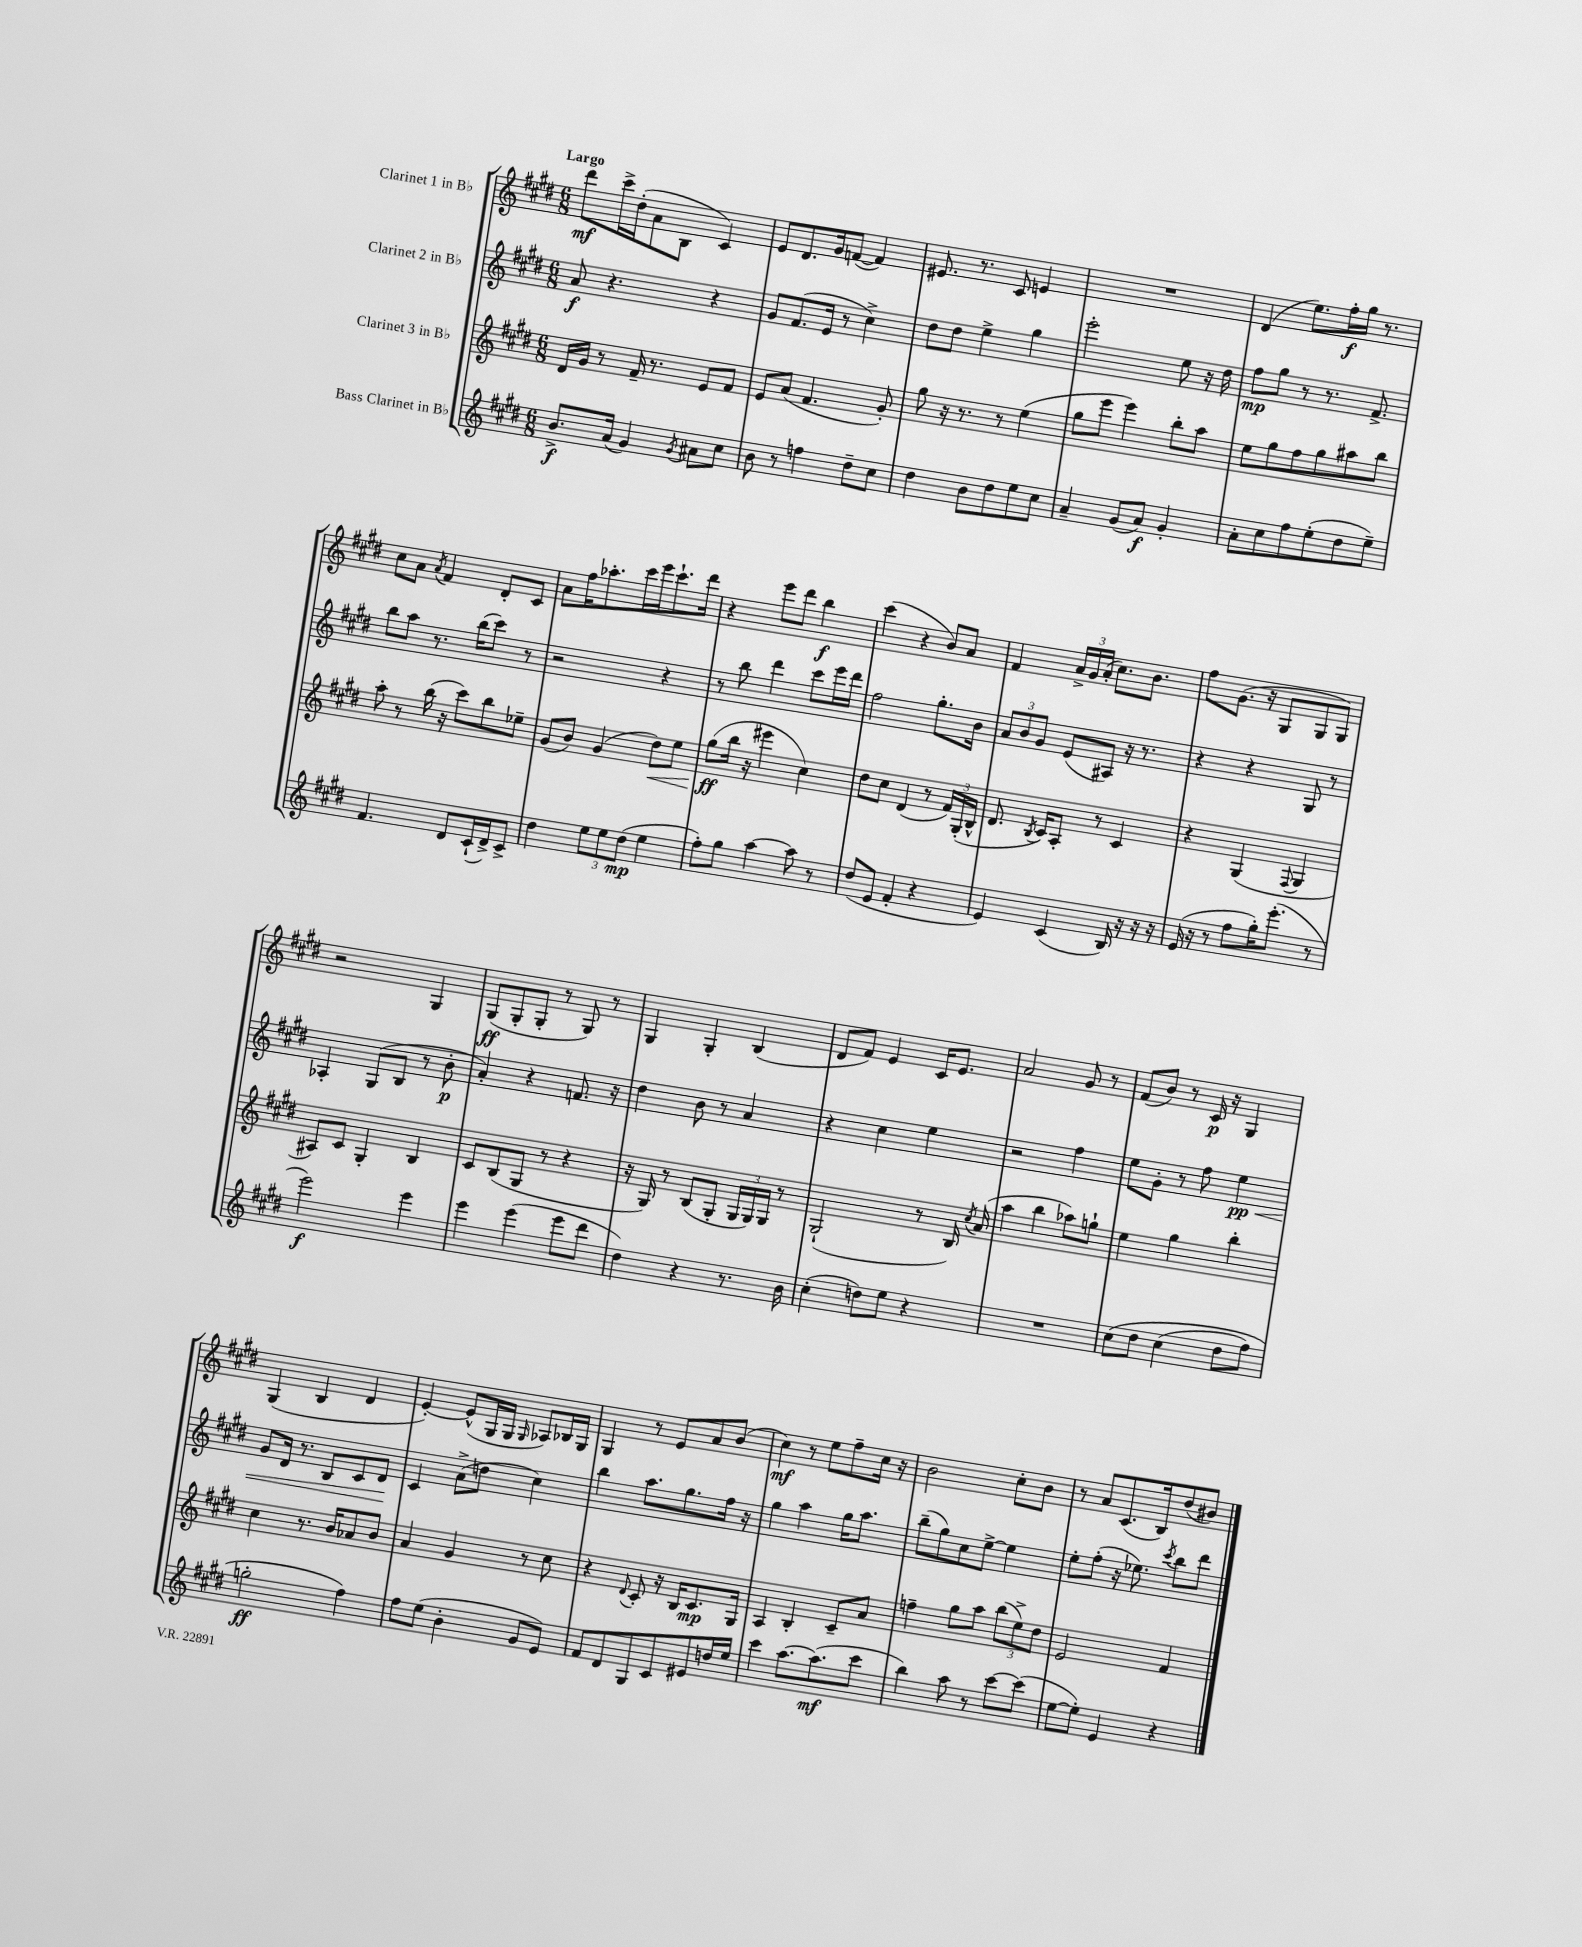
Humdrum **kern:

**kern	**dynam	**kern	**dynam	**kern	**dynam	**kern	**dynam
*part4	*part4	*part3	*part3	*part2	*part2	*part1	*part1
*staff4	*staff4	*staff3	*staff3	*staff2	*staff2	*staff1	*staff1
*I"Bass Clarinet in B♭	*	*I"Clarinet 3 in B♭	*	*I"Clarinet 2 in B♭	*	*I"Clarinet 1 in B♭	*
*clefG2	*	*clefG2	*	*clefG2	*	*clefG2	*
*k[f#c#g#d#]	*	*k[f#c#g#d#]	*	*k[f#c#g#d#]	*	*k[f#c#g#d#]	*
*M6/8	*	*M6/8	*	*M6/8	*	*M6/8	*
=1	=1	=1	=1	=1	=1	=1	=1
!	!	!	!	!	!	!LO:TX:a:B:t=Largo	!
8.b^/L	f	16d#/LL	.	8a/	f	8ddd#\L	mf
.	.	16g#/JJ	.	.	.	.	.
.	.	8r	.	4.r	.	16ccc#^\L	.
(16a/Jk	.	.	.	.	.	(16dd#'\J	.
4g#/)	.	16f#~/	.	.	.	8a\	.
.	.	8.r	.	.	.	.	.
.	.	.	.	.	.	8B\J	.
8qg#/	.	.	.	.	.	.	.
8a#X\L	.	8e/L	.	4r	.	4c#/)	.
8cc#\J	.	8f#/J	.	.	.	.	.
=2	=2	=2	=2	=2	=2	=2	=2
8b\	.	8e/L	.	8g#/L	.	8e/L	.
8r	.	(8a/J	.	(8.f#/	.	8.d#/	.
4ffn\	.	4.f#/	.	.	.	.	.
.	.	.	.	16e/Jk	.	16g#/k	.
.	.	.	.	8r	.	([8fn/J	.
8dd#~\L	.	.	.	4cc#^\)	.	4f/])	.
8cc#\J	.	8g#'/)	.	.	.	.	.
=3	=3	=3	=3	=3	=3	=3	=3
4dd#\	.	8gg#\	.	8dd#\L	.	8.e#X/	.
.	.	16r	.	8dd#\J	.	.	.
.	.	8.r	.	.	.	8.r	.
8b\L	.	.	.	4ee^\	.	.	.
8dd#\	.	8r	.	.	.	8c#/	.
8ee\	.	(4ee\	.	4gg#\	.	4en/	.
8cc#\J	.	.	.	.	.	.	.
=4	=4	=4	=4	=4	=4	=4	=4
4a~/	.	8gg#\L	.	2eee'\	.	2.r	.
.	.	8eee\J	.	.	.	.	.
(8g#/L	.	4eee\)	.	.	.	.	.
8a/J)	f	.	.	.	.	.	.
4g#'/	.	8bb'\L	.	8ee\	.	.	.
.	.	8aa\J	.	16r	.	.	.
.	.	.	.	16dd#\	.	.	.
=5	=5	=5	=5	=5	=5	=5	=5
8a'\L	.	8ee\L	.	8ff#\L	mp	(4d#/	.
8cc#\	.	8gg#\	.	8gg#\J	.	.	.
8ff#\	.	8ff#\	.	8r	.	8.ee\L)	.
(8ee'\	.	8gg#\	.	8.r	.	.	.
.	.	.	.	.	.	16ff#'\L	f
8dd#\	.	8aa#X\	.	.	.	16gg#\JJ	.
.	.	.	.	8.f#^/	.	8.r	.
8ee~\J)	.	8bb\J	.	.	.	.	.
!!LO:LB:g=z
=6	=6	=6	=6	=6	=6	=6	=6
4.f#/	.	8aa'\	.	8bb\L	.	8cc#\L	.
.	.	8r	.	8aa\J	.	8a\J	.
.	.	.	.	.	.	8qa/	.
.	.	(16bb\	.	8.r	.	4f#/	.
.	.	16r	.	.	.	.	.
8d#/L	.	8ccc#\L)	.	.	.	.	.
.	.	.	.	(16bb\KL	.	.	.
(16c#`/L	.	8bb\	.	8ccc#\J)	.	8d#'/L	.
16d#^/J)	.	.	.	.	.	.	.
8c#^/J	.	8ee-X~\J	.	8r	.	8c#/J	.
=7	=7	=7	=7	=7	=7	=7	=7
4dd#\	.	(8g#/L	.	2r	.	8a\L	.
.	.	8b/J)	.	.	.	16ff#\K	.
.	.	.	.	.	.	8.aa-X'\	.
12ee\L	.	(4g#/	.	.	.	.	.
12ee\	.	.	.	.	.	.	.
.	.	.	.	.	.	16ccc#\L	.
(12dd#\J	mp	.	.	.	.	.	.
.	.	.	.	.	.	16eee\J	.
!	!	!	!LO:HP:b	!	!	!	!
4ee\	.	8dd#\L)	<	4r	.	8.ccc#`\	.
.	.	8ee\J	.	.	.	.	.
.	.	.	.	.	.	16ddd#\Jk	.
=8	=8	=8	=8	=8	=8	=8	=8
8ff#'\L)	.	(8gg#\L	ff	8r	.	4r	.
8gg#\J	.	16bb\Jk	[	8bb\	.	.	.
.	.	16r	.	.	.	.	.
[4aa\	.	4eee#X\	.	4ddd#\	.	8eee\L	.
.	.	.	.	.	.	8ddd#\J	.
8aa\]	.	4cc#\)	.	8ccc#\L	.	4bb\	f
8r	.	.	.	16eee\L	.	.	.
.	.	.	.	16ddd#\JJ	.	.	.
=9	=9	=9	=9	=9	=9	=9	=9
(8dd#/L	.	8dd#\L	.	2ff#\	.	(4ccc#\	.
8e/J	.	8cc#\J	.	.	.	.	.
4f#'/	.	(4d#/	.	.	.	4r	.
4r	.	8r	.	8.gg#'\L	.	8b/L)	.
.	.	24f#/LL)	.	.	.	8a/J	.
.	.	(24G#'/	.	.	.	.	.
.	.	.	.	16b\Jk	.	.	.
.	.	24B^^/JJ	.	.	.	.	.
=10	=10	=10	=10	=10	=10	=10	=10
4e/)	.	8.d#/	.	12a/L	.	4f#/	.
.	.	.	.	12b/	.	.	.
.	.	.	.	12g#/J	.	.	.
.	.	8qB/	.	.	.	.	.
.	.	16c#/KL)	.	.	.	.	.
(4c#/	.	8A'/J	.	(8e/L	.	24a^/LL	.
.	.	.	.	.	.	24g#/	.
.	.	.	.	.	.	(24a'/JJ	.
.	.	8r	.	8A#X/J)	.	8.cc#\L)	.
16B/)	.	4c#/	.	16r	.	.	.
16r	.	.	.	8.r	.	8.b\J	.
16r	.	.	.	.	.	.	.
16r	.	.	.	.	.	.	.
=11	=11	=11	=11	=11	=11	=11	=11
(16e/	.	4r	.	4r	.	8ff#\L	.
16r	.	.	.	.	.	.	.
8r	.	.	.	.	.	(8.g#\J	.
8ff#\L	.	(4G#/	.	4r	.	.	.
.	.	.	.	.	.	16r	.
16gg#'\K)	.	.	.	.	.	8G#/L	.
(8.eee'\J	.	.	.	.	.	.	.
.	.	8qqF#/	.	.	.	.	.
.	.	4G#/	.	8G#/	.	8G#/	.
8r	.	.	.	8r	.	8G#/J)	.
!!LO:LB:g=z
=12	=12	=12	=12	=12	=12	=12	=12
2eee\)	f	8A#X/L)	.	4A-X'/	.	2r	.
.	.	8c#/J	.	.	.	.	.
.	.	4G#'/	.	(8G#/L	.	.	.
.	.	.	.	8B/J	.	.	.
4eee\	.	4B/	.	8r	.	4G#/	.
.	.	.	.	8b'\	p	.	.
=13	=13	=13	=13	=13	=13	=13	=13
4eee\	.	8c#/L	.	4a'/)	.	(8G#/L	ff
.	.	(8B/	.	.	.	8G#'/	.
(4eee\	.	8G#/J	.	4r	.	8G#'/J	.
.	.	8r	.	.	.	8r	.
8eee\L	.	4r	.	8.fn/	.	8G#/)	.
8ddd#\J	.	.	.	.	.	8r	.
.	.	.	.	16r	.	.	.
=14	=14	=14	=14	=14	=14	=14	=14
4dd#\)	.	16r	.	4dd#\	.	4G#/	.
.	.	16G#/)	.	.	.	.	.
.	.	8r	.	.	.	.	.
4r	.	(8B/L	.	8b\	.	4G#'/	.
.	.	8G#'/J	.	8r	.	.	.
8.r	.	24G#/LL	.	4a/	.	(4B/	.
.	.	24G#/)	.	.	.	.	.
.	.	24G#/JJ	.	.	.	.	.
.	.	8r	.	.	.	.	.
16b\	.	.	.	.	.	.	.
=15	=15	=15	=15	=15	=15	=15	=15
(4cc#'\	.	(2G#`/	.	4r	.	8d#/L	.
.	.	.	.	.	.	8f#/J)	.
8ddn\L)	.	.	.	4cc#\	.	4e/	.
8ee\J	.	.	.	.	.	.	.
4r	.	8r	.	4ee\	.	16c#/KL	.
.	.	.	.	.	.	8.e/J	.
.	.	16B/)	.	.	.	.	.
.	.	8qcc#/	.	.	.	.	.
.	.	(16a/	.	.	.	.	.
=16	=16	=16	=16	=16	=16	=16	=16
2.r	.	4aa\	.	2r	.	2a/	.
.	.	4bb\	.	.	.	.	.
.	.	8aa-X\L)	.	4ff#\	.	8g#/	.
.	.	8ggn`\J	.	.	.	8r	.
=17	=17	=17	=17	=17	=17	=17	=17
(8cc#\L	.	4ee\	.	8ee\L	.	(8f#/L	.
8dd#\J	.	.	.	8g#'\J	.	8b/J)	.
(4cc#\	.	4gg#\	.	8r	.	8r	.
.	.	.	.	8ff#\	.	16c#/	p
.	.	.	.	.	.	16r	.
!	!	!	!	!	!LO:HP:b	!	!
8dd#\L	.	4bb'\	.	4ee\	< pp	4G#/	.
8ff#\J)	.	.	.	.	.	.	.
!!LO:LB:g=z
=18	=18	=18	=18	=18	=18	=18	=18
2ggn'\	ff	4cc#\	.	8g#/L	.	(4G#/	.
.	.	.	.	16d#/Jk	.	.	.
.	.	.	.	8.r	.	.	.
.	.	8.r	.	.	.	4B/	.
.	.	.	.	8B/L	.	.	.
.	.	16b/KL	.	.	.	.	.
4ff#\)	.	8a-X/	.	8c#/	.	4d#/	.
.	.	8b/J	.	8d#/J	.	.	.
.	.	.	.	.	[	.	.
=19	=19	=19	=19	=19	=19	=19	=19
8ff#\L	.	4a/	.	4c#/	.	[4e'/)	.
(8ee\J	.	.	.	.	.	.	.
4b'\	.	4g#/	.	(8a^\L	.	(8e^^/L]	.
.	.	.	.	8ddn\J	.	16G#/L	.
.	.	.	.	.	.	16G#/JJ	.
.	.	.	.	.	.	16qqG#/	.
8g#/L	.	8r	.	4cc#\)	.	8A-X/L)	.
8e/J)	.	8cc#\	.	.	.	16B-X/L	.
.	.	.	.	.	.	16G#/JJ	.
=20	=20	=20	=20	=20	=20	=20	=20
8f#/L	.	4r	.	4bb\	.	4G#/	.
8d#/	.	.	.	.	.	.	.
.	.	8qqd#/	.	.	.	.	.
8G#/	.	8c#'/	.	8.aa\L	.	8r	.
8c#/	.	16r	.	.	.	8e/L	.
.	.	16B/KL	.	8.gg#\	.	.	.
8e#X/	.	8.c#/	mp	.	.	8a/	.
16ddn/L	.	.	.	16ff#\Jk	.	(8b/J	.
16ee/JJ	.	16G#/Jk	.	16r	.	.	.
=21	=21	=21	=21	=21	=21	=21	=21
4ccc#\	.	4A/	.	4gg#\	.	4cc#\)	mf
[8.aa\L	.	4B'/	.	4aa\	.	8r	.
.	.	.	.	.	.	8ee\L	.
(8.aa\]	mf	.	.	.	.	.	.
.	.	8c#~/L	.	16gg#\KL	.	8ff#~\	.
.	.	.	.	8.aa\J	.	.	.
8ccc#\J	.	8a/J	.	.	.	16cc#\Jk	.
.	.	.	.	.	.	16r	.
=22	=22	=22	=22	=22	=22	=22	=22
4bb\)	.	4ffn~\	.	(8bb~\L	.	2b\	.
.	.	.	.	8gg#\)	.	.	.
8aa\	.	8gg#\L	.	8cc#\	.	.	.
8r	.	8aa\J	.	[8ee^\J	.	.	.
[8ccc#\L	.	(12bb\L	.	4ee\]	.	8cc#'\L	.
.	.	12ee^\)	.	.	.	.	.
(8ccc#\J]	.	.	.	.	.	8b\J	.
.	.	12dd#\J	.	.	.	.	.
=23	=23	=23	=23	=23	=23	=23	=23
[8ee\L	.	2e/	.	8ee'\L	.	8r	.
8ee'\J])	.	.	.	(8ff#'\J	.	8a/L	.
4e/	.	.	.	16r	.	(8.c#/	.
.	.	.	.	8.ee-X\)	.	.	.
.	.	.	.	.	.	16B/k)	.
.	.	.	.	8qccc#/	.	.	.
4r	.	4f#/	.	8bb\L	.	(8dd#/	.
.	.	.	.	8ddd#\J	.	8b#X/J)	.
==	==	==	==	==	==	==	==
*-	*-	*-	*-	*-	*-	*-	*-
